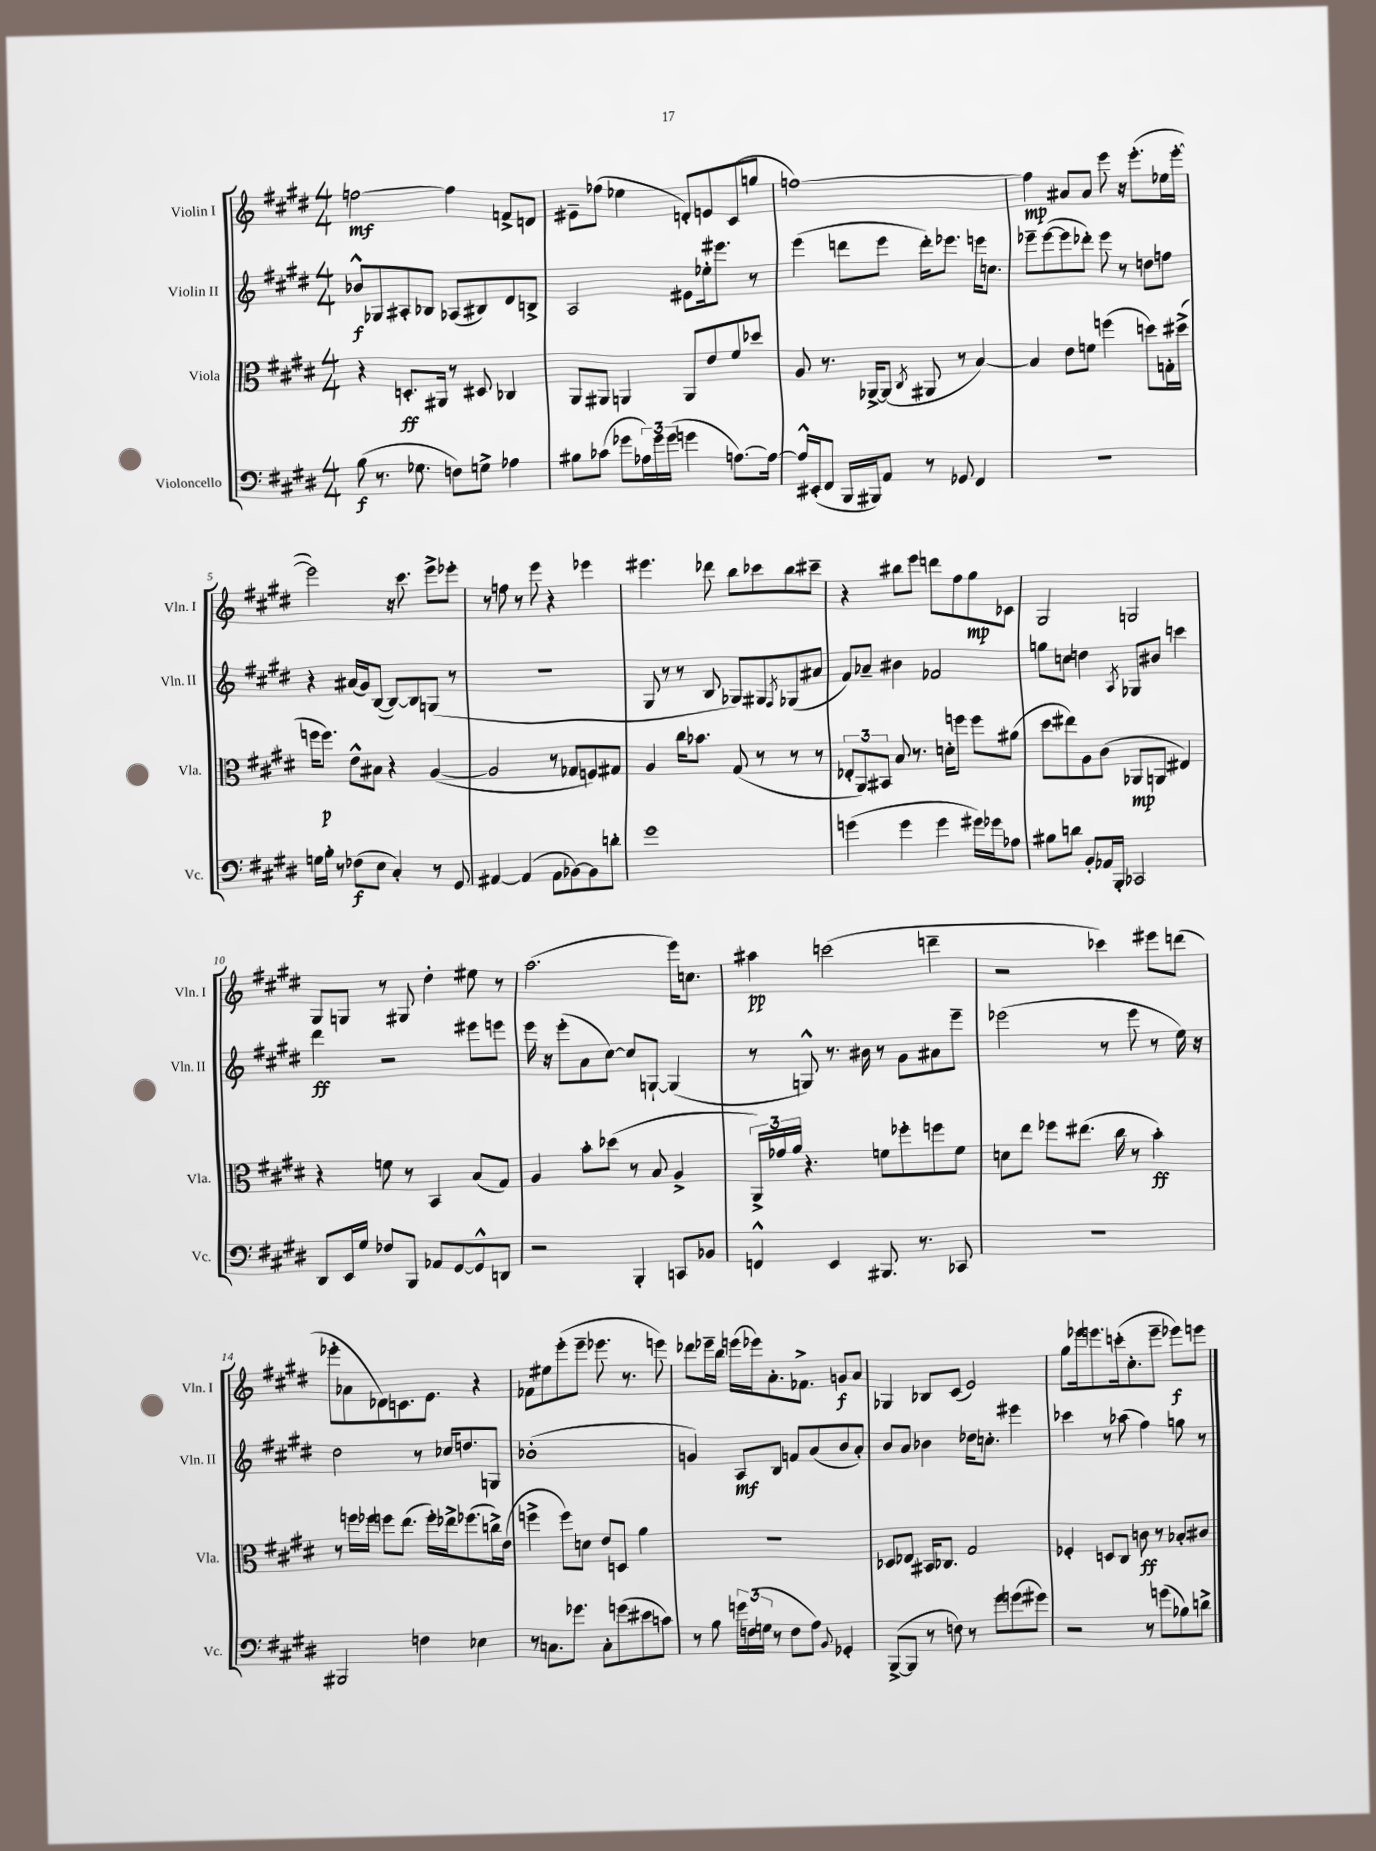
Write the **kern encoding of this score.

**kern	**kern	**kern	**kern
*staff4	*staff3	*staff2	*staff1
*clefF4	*clefC3	*clefG2	*clefG2
*k[f#c#g#d#]	*k[f#c#g#d#]	*k[f#c#g#d#]	*k[f#c#g#d#]
*M4/4	*M4/4	*M4/4	*M4/4
(8B	4r	8b-^^	[2ff
8.r	.	8G-	.
.	8.D'	8A#'	.
8.G-	.	.	.
.	.	8B-	.
.	16AA#	.	.
8F)	8r	(8A-	4ff]
8G^	8D#	8B#)	.
4A-	4C-	8d#	8f^
.	.	8B^	8d
=	=	=	=
8B#	8AA	2A	8e#~
(8c-	8AA#	.	(8ff-
8g-	4AA	.	4ee-
24A-)	.	.	.
24g-	.	.	.
(24g-	.	.	.
4g	8AA	8e#	8d')
.	8e	16ee-'	8e
.	.	8.eee#	.
[8.A)	8f#	.	(8c#
.	8dd-	8r	8gg
16A_	.	.	.
=	=	=	=
16A^^]	8A	(4eee	[1ff)
(16EE#'	.	.	.
8FF#	8.r	.	.
16BBB	.	8ddd	.
16BBB#)	[16AA-^	.	.
8AA	(8AA-]	8eee	.
.	8qC#	.	.
8r	8AA#	16ddd')	.
.	.	8.eee-	.
8GG-	8r	.	.
4FF#	[4B)	16eee	.
.	.	8.cc	.
=	=	=	=
1r	4B]	8eee-~	4ff]
.	.	([8eee-	.
.	8e	8eee-]	8a#
.	8f	8ddd-')	8a#
.	(4ff	8eee-	8eee
.	.	8r	16r
.	.	.	(8.eee'
.	8dd)	8dd	.
.	16G'	8ff	16ee-
.	(16dd#^	.	[16eee'
=	=	=	=
16G	16ff	4r	2eee])
16B'	8.ff)	.	.
8r	.	.	.
(8F-	8e^^	(16a#	.
.	.	16g#)	.
8E	8B#	([8B	.
4C#')	4r	8B_)	16r
.	.	.	8.ccc#
.	.	8B]	.
8r	([4A	(8G	8eee^
8GG#	.	8r	8eee-'
=	=	=	=
[4AA#	2A]	1r	8r
.	.	.	8ff
(4AA#]	.	.	8r
.	.	.	8eee
8AA#	8r	.	4r
[8BB-)	8G-	.	.
8BB-]	8F)	.	4eee-
8d'	8G#	.	.
=	=	=	=
1g#	4A	8G#	4.eee#
.	.	8r	.
.	16cc#	8r	.
.	8.b-	.	.
.	.	8B	8ddd-
.	(8G#	8G-)	8bb
.	8r	8G#	8ccc-
.	.	8qF#	.
.	8r	(8G-	8bb
.	8r	8a#	8ccc#~
=	=	=	=
(4g	12E-'	8f#)	4r
.	12AA)	.	.
.	.	8a-~	.
.	12BB#	.	.
4g	8B	4b#	8bb#
.	8.r	.	8eee
4g	.	2f-	8ddd
.	16d'	.	.
.	8ff	.	8ff#
16g#)	8ff	.	8gg#
16g-	.	.	.
8A-	(8a#	.	8c-
=	=	=	=
8B#	8dd#	8gg	2G#
8d	8ee#)	8cc	.
8BB'	8A	4dd	.
16AA-	(8c#	.	.
16BBB'	.	.	.
.	.	8qA	.
2CC-	8AA-	8G-	2G
.	8AA	8b#	.
.	4E#)	4ccc	.
=	=	=	=
8DD#	4r	4ddd#	8G#
16EE	.	.	8G
16G#	.	.	.
8F-	8f	2r	8r
8BBB	8r	.	8G#
8AA-	4BB	.	4dd#'
[8GG#	.	.	.
8GG#^^]	(8B	8eee#	8ee#
8DD	8G#)	8eee	8r
=	=	=	=
2r	4A	16eee	(2.aa
.	.	16r	.
.	.	(8eee'	.
.	8b'	8a	.
.	(8dd-	[8cc#)	.
4BBB'	8r	8cc#]	.
.	8B	[8G`	.
8CC	4A^	(4G]	16eee)
.	.	.	8.cc
8BB-	.	.	.
=	=	=	=
4FF^^	24AA^)	8r	4aa#
.	24g-	.	.
.	24a	.	.
.	4.r	8G^^)	.
4EE	.	8.r	(2ccc
.	.	16b#	.
8.BBB#	8f	8r	.
.	8ff-'	8g#	.
8.r	.	.	.
.	8ff	8a#	4ddd~
8CC-	8f	8eee~	.
=	=	=	=
1r	8d	(2eee-	2r
.	8ee	.	.
.	8ff-	.	.
.	(8.ee#	.	.
.	.	8r	4ccc-)
.	16cc#	.	.
.	8r	8eee-	.
.	4b')	8r	8eee#
.	.	16ee)	(8ddd
.	.	16r	.
=	=	=	=
2BBB#	8r	2dd#	8eee-'
.	16ff	.	8a-
.	16ff-	.	.
.	8ff	.	8d-)
.	(8.ee	.	8.c
4F	.	8r	.
.	16ff')	.	8.e
.	16ee-^	16cc-	.
.	(8.ff-	8.dd	.
4E-	.	.	4r
.	16cc^)	8G	.
.	(16e	.	.
=	=	=	=
8r	4ff^	(1b-'	8f-
8.C	.	.	8ee#
.	8ff)	.	(8eee'
8.g-	.	.	.
.	8d	.	8eee~
8C'	8e	.	8.eee-
(8g	8D	.	.
.	.	.	8.r
8e#	4a	.	.
8c)	.	.	8eee)
=	=	=	=
8r	1r	4g)	8ddd-
8B	.	.	16eee-~
.	.	.	16bb
24g	.	8A	(16eee
(24F	.	.	.
.	.	.	16eee-)
24G	.	.	.
8r	.	8B	8.a'
8F	.	8f	.
.	.	.	8.f-^
8A)	.	(8a	.
8qqBB	.	.	.
4GG-'	.	8b	8g
.	.	8a')	8a
=	=	=	=
([8BBB^	8D-	8b	4G-
8BBB]	8E-	8a	.
8r	16BB#	4b-	8B-
.	8.C-	.	.
8F)	.	.	(8c#
8r	2G#	16dd-	2e)
.	.	8.cc'	.
8g#	.	.	.
(8g	.	4eee#	.
8g#)	.	.	.
=	=	=	=
2r	4F-'	4ccc-	8gg#
.	.	.	16eee-
.	.	.	8.eee
.	8D	8r	.
.	8C#	(8aa-	(16ccc'
.	.	.	8.cc#'
8r	8c	4ff#)	.
(8g	8r	.	8eee~
8B-)	8B-'	8gg	8eee-)
8d^	8c#	8r	8eee
==	==	==	==
*-	*-	*-	*-
